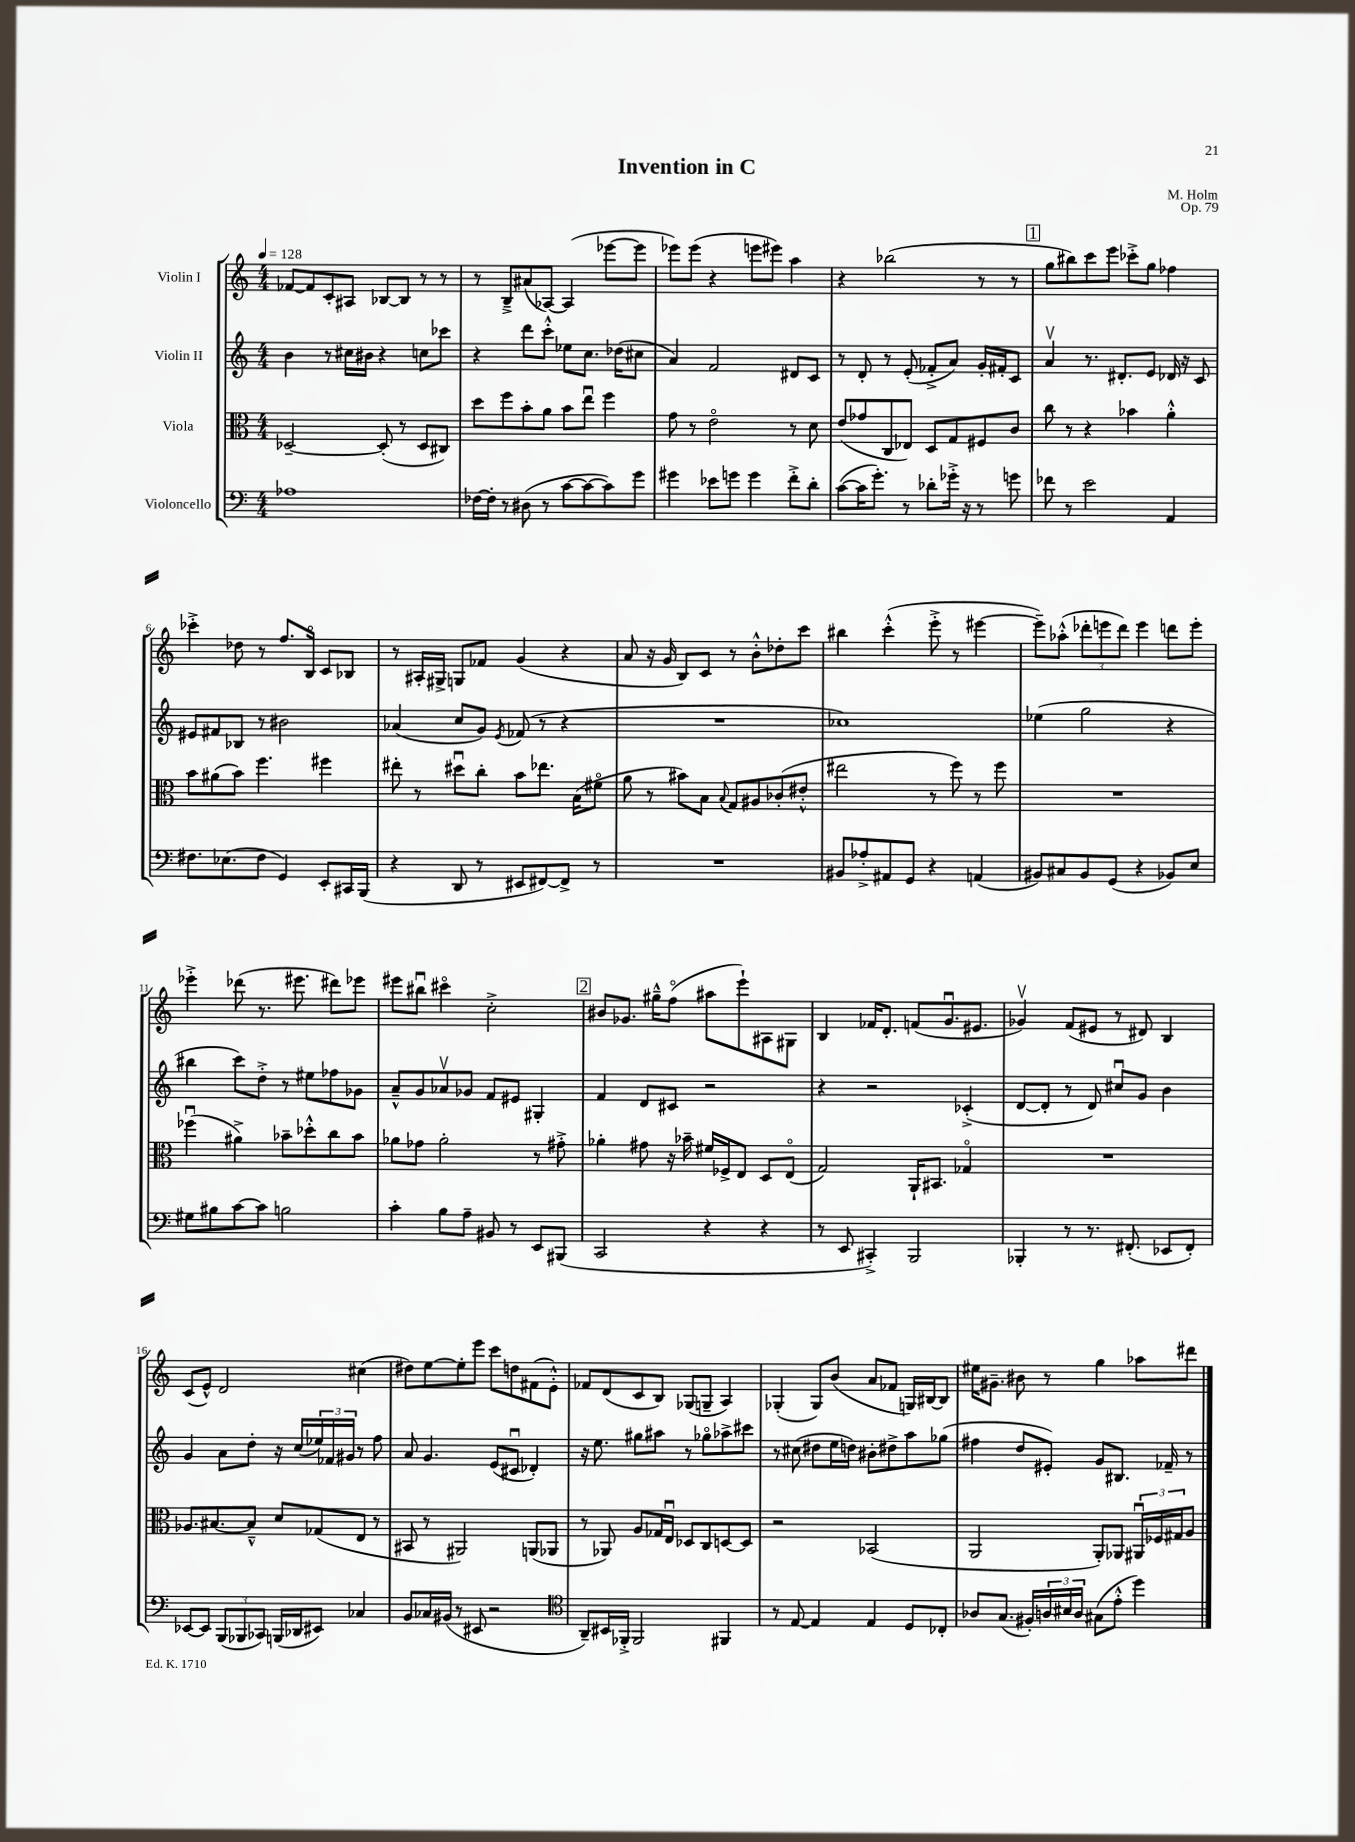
\header { title = "Invention in C" composer = "M. Holm" opus = "Op. 79" }
<<
\new StaffGroup <<
\new Staff = "s0" \with { instrumentName = "Violin I" } {
    \clef treble \key c \major \numericTimeSignature \time 4/4 \tempo 4 = 128
    fes'8~ fes'8 c'8-. ais8 bes8~ bes8 r8 r8 |
    r8 b8---> ais'8( aes8~) aes4( ees'''8~ ees'''8 |
    ees'''8) ees'''8( r4 e'''8 eis'''8) a''4 |
    r4 bes''2( r8 r8 |
    \mark \markup { \box "1" } g''8 bis''8) c'''8 e'''8 ces'''8-.-> g''8 fes''4 |
    ces'''4-.-> des''8 r8 f''8. b16\flageolet c'8 bes8 |
    r8 ais16-. gis16-> g8 fes'8 g'4( r4 |
    a'8 r16 g'16 b8) c'8 r8 b'8-.-^ des''8-. c'''8 |
    bis''4 c'''4-.-^( e'''8-.-> r8 eis'''4~ |
    eis'''8--) aes''8-.-^( \tuplet 3/2 { des'''8-. e'''8 des'''8) } e'''4 d'''8 e'''8-. |
    ees'''4-.-> des'''8( r8. eis'''8. dis'''8) ees'''8 |
    eis'''8 bis''8\downbow cis'''4\flageolet c''2-.-> |
    \mark \markup { \box "2" } bis'8 ges'8. gis''16---^ f''8\flageolet( ais''8 e'''8-!) ais8 gis8 |
    b4 fes'16 d'8.-. f'8( g'8.\downbow eis'8. |
    ges'4\upbow) f'8( eis'8 r8 dis'8) b4 |
    c'8( e'8-^) d'2 cis''4( |
    dis''8) e''8~ e''8-. e'''8 c'''8 d''8 fis'8( e'8-.-^) |
    fes'8 d'8( c'8 b8) ges8( g8-- a4) |
    ges4-.( ges8) b'8( a'8 fes'8 g16) bis16~ bis8 |
    eis''16 gis'8.-- bis'8 r8 g''4 aes''8 dis'''8 \bar "|." |
}
\new Staff = "s1" \with { instrumentName = "Violin II" } {
    \clef treble \key c \major \numericTimeSignature \time 4/4
    b'4 r8 cis''16 bis'16 r4 c''8 ces'''8 |
    r4 d'''8 c'''8-.-^ ees''8 c''8. des''16( cis''8 |
    a'4) f'2 dis'8 c'8 |
    r8 d'8-. r8 e'8-.( fes'8-.-> a'8) g'16-. fis'16-. c'8 |
    \mark \markup { \box "1" } a'4\upbow r8. dis'8.-. e'8 des'16 r16 c'8 |
    eis'8 fis'8 bes8 r8 bis'2 |
    aes'4( c''8 g'8) \acciaccatura { e'8 } fes'8( r8 r4 |
    R1 |
    ces''1) |
    ees''4( g''2 r4 |
    bis''4 c'''8) d''8-.-> r8 eis''8 fes''8 ges'8 |
    a'8---^ g'8 aes'8\upbow ges'8 f'8 eis'8 gis4-. |
    \mark \markup { \box "2" } f'4 d'8 cis'8 r2 |
    r4 r2 ces'4-.->( |
    d'8~ d'8-. r8 d'8) cis''8\downbow g'8 b'4 |
    g'4 a'8 d''8-. r16 c''16( \tuplet 3/2 { ees''16) fes'16 gis'16 } r8 f''8 |
    a'8 g'4. e'8( cis'8\downbow des'4-.) |
    r16 e''8. gis''8 ais''8 r8 ges''8\flageolet aes''8-> cis'''8 |
    r8 cis''8( dis''8 e''16 d''16) bis'8-. dis''8-> a''8 ges''8( |
    fis''4 d''8 eis'8-.) g'8 bis8. fes'16-- r8 \bar "|." |
}
\new Staff = "s2" \with { instrumentName = "Viola" } {
    \clef alto \key c \major \numericTimeSignature \time 4/4
    des2~-- des8-.( r8 des8 cis8) |
    d''8 f''8 b'8-. a'8 b'8 e''8\downbow f''4 |
    g'8 r8 e'2\flageolet r8 d'8 |
    e'8( ges'8 c8 ees8) d8 g8 fis8 c'8 |
    \mark \markup { \box "1" } c''8 r8 r4 bes'4 a'4-.-^ |
    b'8 ais'8( b'8) f''4. fis''4 |
    eis''8-. r8 dis''8\downbow c''8-. b'8 ees''8. b16( fis'8\flageolet |
    a'8 r8 bis'8) b8 \appoggiatura { b8 } g8 ais8 ces'8-.( eis'8-.-^ |
    eis''2 r8 f''8) r8 f''8 |
    R1 |
    fes''4\downbow( ais'4->) bes'8-- des''8-.-^ c''8 bes'8 |
    aes'8 ges'8 aes'2-. r8 gis'8-.-> |
    \mark \markup { \box "2" } aes'4-. gis'8 r16 bes'16-- fis'16 fes16-> e8 d8 e8\flageolet( |
    g2) a,16-! bis,8. ges4\flageolet |
    R1 |
    aes8. bis8.~ bis8---^ d'8 ges8( e8 r8 |
    bis,8 r8 ais,2) a,8( aes,8 |
    r8 aes,8) a8 ges16 e16\downbow des8 c8 d8~ d8 |
    r2 bes,2( |
    a,2 a,8-.) aes,8 \tuplet 3/2 { ais,16\downbow fes16 gis16 } a8 \bar "|." |
}
\new Staff = "s3" \with { instrumentName = "Violoncello" } {
    \clef bass \key c \major \numericTimeSignature \time 4/4
    aes1 |
    fes16~ fes16-. r8 dis8( r8 c'8~ c'8~ c'8) g'8 |
    gis'4 ees'8 g'8 g'4 f'8-.-> d'8-. |
    c'8~( c'16 g'8.-.) r8 des'8-. ges'16-.-> r16 r8 g'8 |
    \mark \markup { \box "1" } fes'8 r8 e'2 a,4 |
    fis8. ees8.( fis8 g,4) e,8-. cis,16 b,,16( |
    r4 d,8 r8 eis,8 fis,8~) fis,8-> r8 |
    R1 |
    bis,8 aes8-.-> ais,8 g,8 r4 a,4( |
    bis,8) cis8 bis,8 g,8( r4 bes,8) e8 |
    gis8 bis8 c'8~ c'8 b2 |
    c'4-. b8 a8-- bis,8 r8 e,8 bis,,8( |
    \mark \markup { \box "2" } c,2 r4 r4 |
    r8 e,8 cis,4-.->) b,,2 |
    bes,,4-. r8 r8. fis,8.-.( ees,8 fis,8-.) |
    ees,8~ ees,8 \tuplet 3/2 { b,,8( bes,,8 ces,8) } b,,16( des,16 eis,8) ces4 |
    b,8 ces16 bis,16( r8 eis,8 r2 |
    \clef tenor a,8--) bis,16 fes,16-.-> fes,2 fis,4 |
    r8 e8~ e4 e4 d8 ces8-. |
    aes8 g8.( fis16-.) \tuplet 3/2 { a16 bis16 a16 } gis8( e'8-.-^ d''4) \bar "|." |
}
>>
>>
